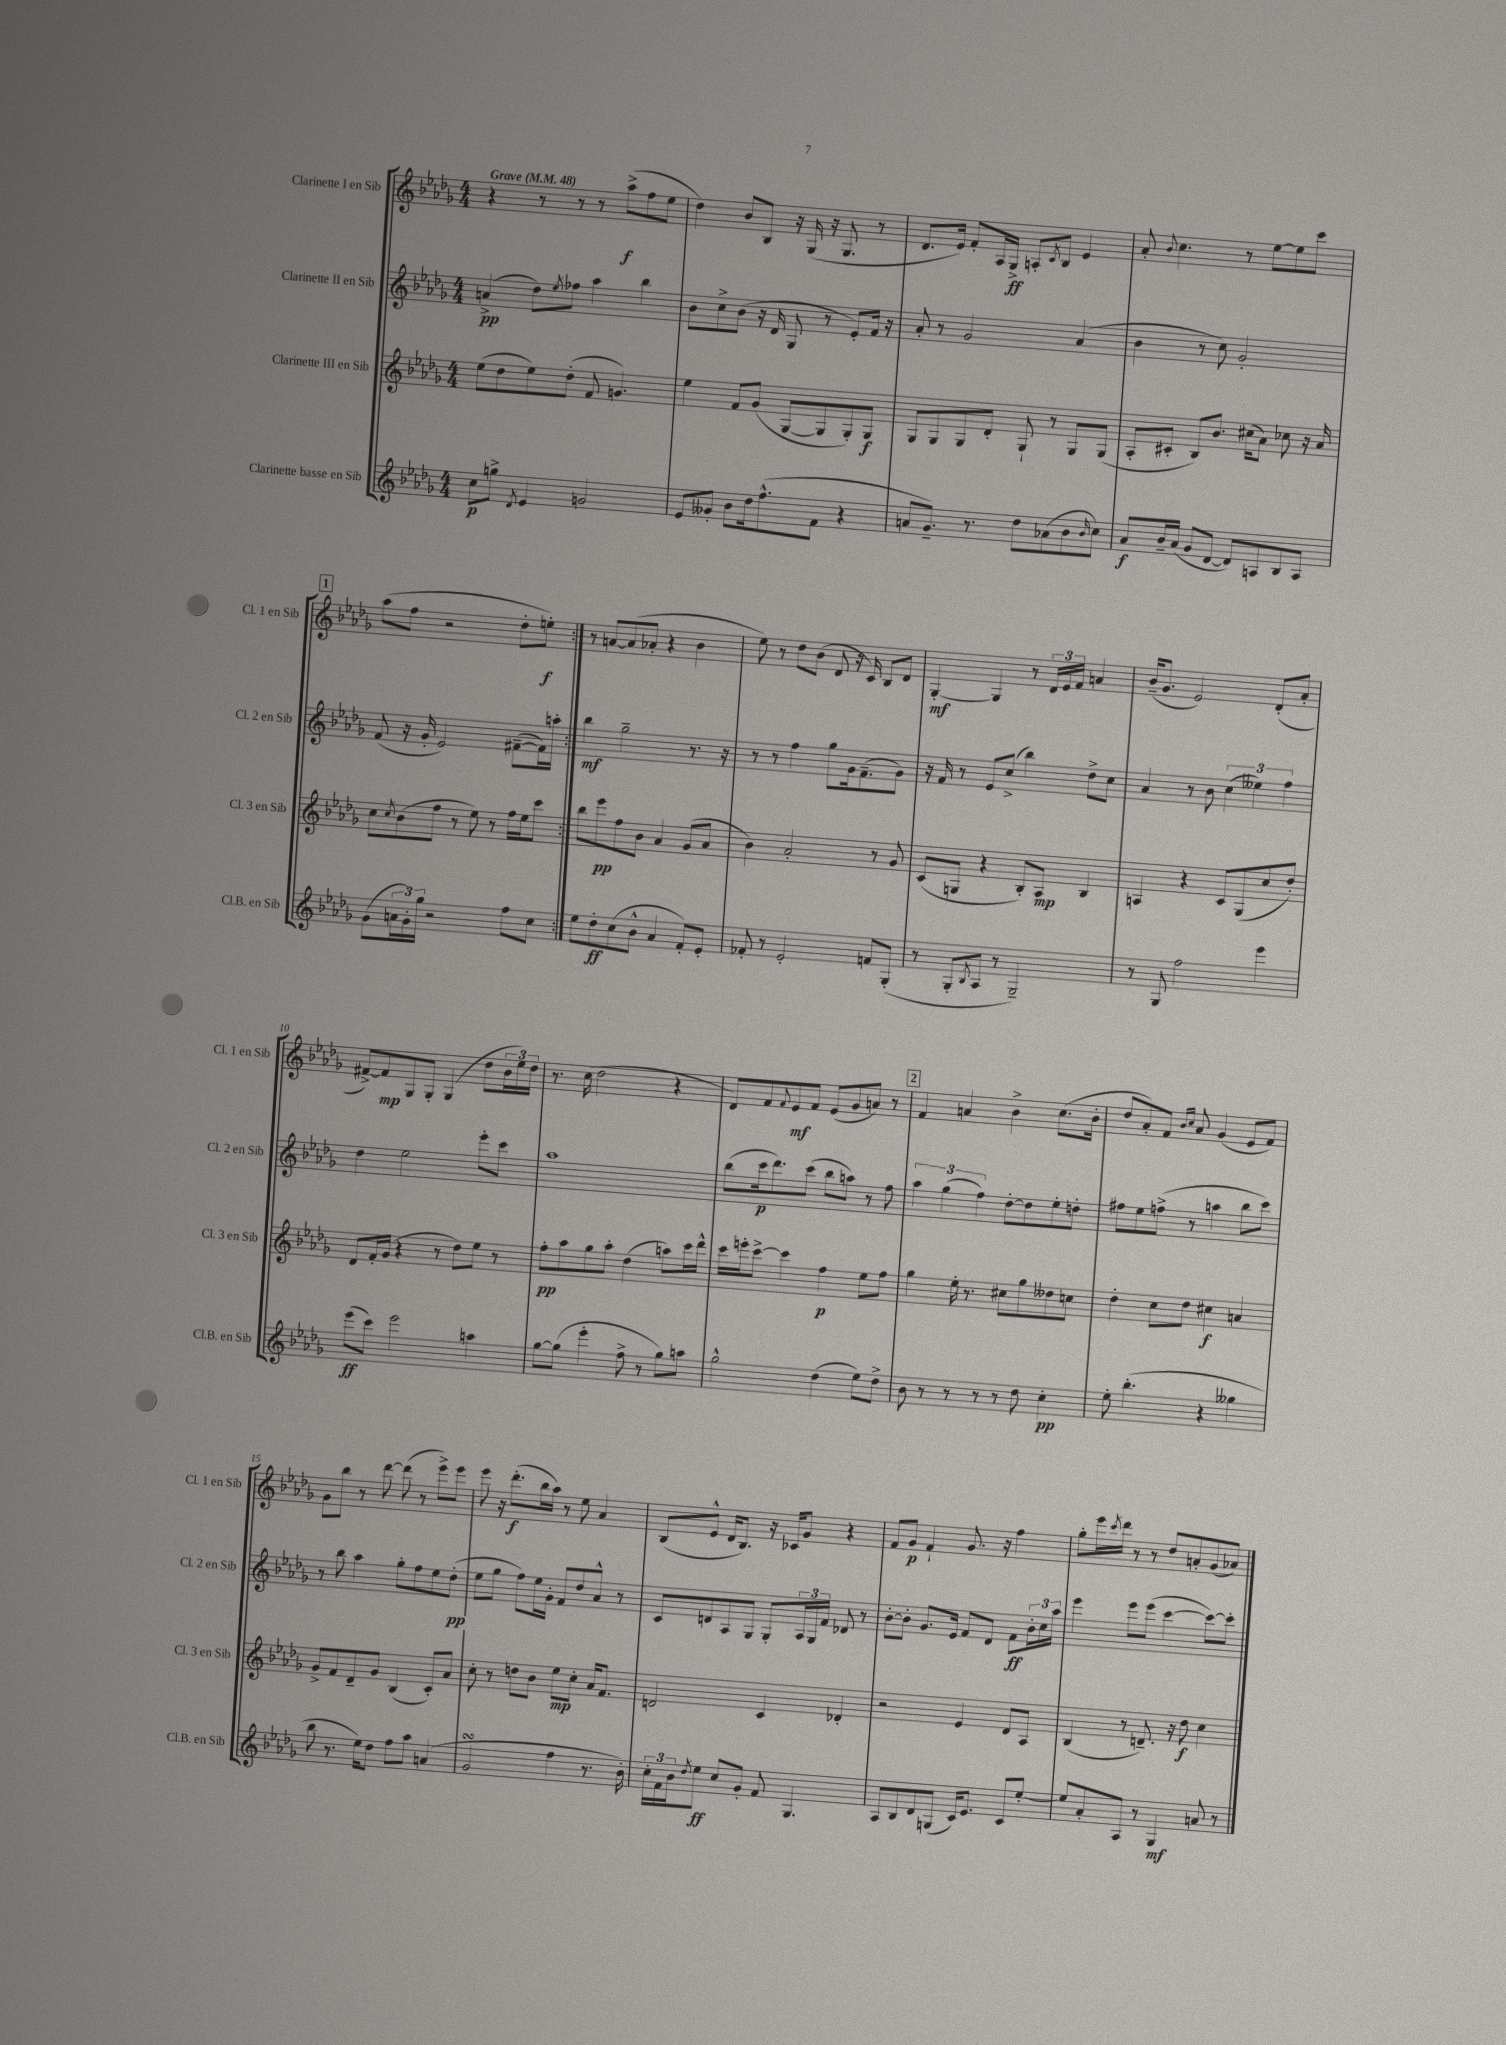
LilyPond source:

<<
\new StaffGroup <<
\new Staff = "s0" \with { instrumentName = "Clarinette I en Sib" shortInstrumentName = "Cl. 1 en Sib" } {
    \clef treble \key des \major \numericTimeSignature \time 4/4 \tempo "Grave" 4 = 48
    \repeat volta 2 { r4 r8 r8 r8 aes''8->\f( f''8 ees''8 |
    des''4) bes'8 bes8 r16 ges16( r16 ges8. r8 |
    des'8. ees'16) f'8-. aes16 ges16->\ff a8-. \acciaccatura { c'8 } bes8 ees'4 |
    aes'8-. \appoggiatura { bes'8 } c''4. r8 ees''8~ ees''8 c'''8 |
    \mark \markup { \box "1" } aes''8( f''8 r2 des''8-. e''8-.\f) | }
    r8 a'8~ a'8( aes'8-. r4 bes'4 |
    ees''8) r8 des''8 bes'8( des'8 r16 c'16) bes8 des'8 |
    ges4~-.\mf ges4 r8 \tuplet 3/2 { des'16 ees'16 f'16 } a'4 |
    bes'16--( ges'8. ees'2) des'8-.( aes'8-. |
    fis'8~->) fis'8\mp ges8 ges8-. ges4( des''8 \tuplet 3/2 { bes'16 ees''16) des''16 } |
    r8. c''16( des''2 r4 |
    des'8) f'8 \appoggiatura { f'8 } ees'8\mf f'8 ees'8( ges'8 a'8) r8 |
    \mark \markup { \box "2" } f'4 a'4 bes'4-> c''8.( bes'16-. |
    des''8 aes'8-.) f'8 \grace { bes'16 c''16 } aes'8 ges'4( ees'8 f'8) |
    ges'8 bes''8 r8 des'''8~ des'''8( r8 ees'''8->) ees'''8 |
    ees'''8 r16 des'''8.-.\f( bes''16 aes''16) r8 ees''8 aes'4 |
    bes8( ees'8-^ des'16 bes8.) r16 ces'16 ges'8 r4 |
    f'8 ges'8\p f'4-! ges'8. r16 f''4 |
    ges''8-. ees'''16 \acciaccatura { c'''8 } des'''16 r8 r8 des''8 a'8-. ges'8( aes'8) \bar "|." |
}
\new Staff = "s1" \with { instrumentName = "Clarinette II en Sib" shortInstrumentName = "Cl. 2 en Sib" } {
    \clef treble \key des \major \numericTimeSignature \time 4/4
    \repeat volta 2 { a'4->\pp( des''8) \acciaccatura { ees''8 } fes''8 aes''4 bes''4 |
    bes'8 c''8-> bes'8( r16 des'16 ges8 r8 ees'8-.) f'16 r16 |
    aes'8-. r8 ges'2 aes'4( |
    bes'4 r8 c''8) ges'2-. |
    \mark \markup { \box "1" } f'8( r16 ges'16-. ees'2) fis'8~--( fis'16) a''16-. | }
    bes''4\mf ges''2-- r8. r16 |
    r8 r8 f''4 ges''8 ges'16 f'8.--( ges'8) |
    r16 f'16 r8 ees'8 c''8->( bes''4) des''8-> c''8 |
    aes'4 r8 bes'8 \tuplet 3/2 { c''4( eeses''4) f''4 } |
    des''4 ees''2 ees'''8-. c'''8 |
    aes''1 |
    bes''8( c'''16\p des'''8.) c'''8( bes''8 a''8) r8 f''8 |
    \mark \markup { \box "2" } \tuplet 3/2 { aes''4 ges''4( f''4) } des''8~-. des''8 ees''8-. d''8-. |
    fis''8 ees''8 f''8->( r8 a''4 bes''8 c'''8) |
    r8 bes''8 aes''4 ges''8-. f''8 ees''8 des''8-.\pp( |
    ees''8 ges''8 f''8) ees''16 ges'16-. f'8 des''8 aes'8-^ r8 |
    c'8 d'8 aes8 ges8 ges8-. \tuplet 3/2 { aes16 ges16 f'16 } des'8 r8 |
    bes'8~-. bes'8-. ges'8. ees'16 f'8 des'8 f'8\ff \tuplet 3/2 { bes'16-. c''16 aes''16 } |
    ees'''4 ees'''8 ees'''8( c'''4~ c'''8~) c'''8-. \bar "|." |
}
\new Staff = "s2" \with { instrumentName = "Clarinette III en Sib" shortInstrumentName = "Cl. 3 en Sib" } {
    \clef treble \key des \major \numericTimeSignature \time 4/4
    \repeat volta 2 { ees''8( des''8 ees''8) des''8-.( f'8 g'4.) |
    ees''4 f'8 ges'8( ges8~ ges8 ges8-.) ges8\f |
    ges8 ges8 ges8 des'8-. ges8-! r8 ges8 ges8( |
    aes8-. cis'8-. bes8) bes'8. cis''16( aes'8) ces''8 r16 aes'16 |
    \mark \markup { \box "1" } c''8 \acciaccatura { c''8 } bes'8( f''8 r8 ees''8) r8 f''16 ees''16 c'''8 | }
    bes''8 ees'''8\pp f''8 bes'8 aes'4 ges'8( aes'8 |
    bes'4) aes'2-. r8 ges'8 |
    c'8( g8 r4 bes8-.) aes8\mp bes4 |
    a4 r4 c'8 ges8( c''8 des''8-.) |
    des'8 f'16-. ges'16( r4 r8 des''8) ees''8 r8 |
    f''8-.\pp aes''8 ges''8 aes''8-. des''4( a''8) c'''16 des'''16-^ |
    c'''16 e'''16-. c'''8~-> c'''4 f''4\p ees''8 f''8 |
    \mark \markup { \box "2" } ges''4 ees''16-. r8. cis''8 ges''8 deses''8 c''8 |
    des''4-. c''8 des''8 cis''4\f a'4 |
    ges'8-> f'8 des'8-- ges'8 bes4( c'8-.) aes'8 |
    c''8-. r8 d''8 bes'8 ees''8\mp c''8-. aes'16 f'8. |
    d'2 c'4 des'4-. |
    r2 ees'4 des'8 aes8 |
    bes4( r8 d'8.--) r16 des''8\f c''4 \bar "|." |
}
\new Staff = "s3" \with { instrumentName = "Clarinette basse en Sib" shortInstrumentName = "Cl.B. en Sib" } {
    \clef treble \key des \major \numericTimeSignature \time 4/4
    \repeat volta 2 { c''8\p g''8-> \acciaccatura { des'8 } ees'4 g'2 |
    ees'8 geses'8-. bes'8 des''16 f''8.-^( f'8 r4 |
    a'8 ges'8.--) r8. des''8 aes'8( bes'8 \grace { bes'16 } c''8) |
    aes'8\f bes'16-- aes'16( ges'8 des'8~ des'8) a8 bes8 a8 |
    \mark \markup { \box "1" } ges'8( \tuplet 3/2 { a'16 ges'16-.) ges''16 } r2 f''8 c''8 | }
    ees''8 des''8-.\ff c''8( bes'8-^ aes'4 f'8-.) ees'8-. |
    fes'8-. r8 ees'2-. f'8 ges8-.( |
    r8 ges8-. \acciaccatura { bes8 } aes8 r8 ges2--) |
    r8 ges8 f''2 ees'''4 |
    ees'''8\ff( c'''8) ees'''2 a''4 |
    ges''8~ ges''8( ees'''4-. f''8-> r8 ges''8) a''8 |
    ges''2-^ des''4( ees''8) des''8-> |
    \mark \markup { \box "2" } bes'8 r8 r8 r8 r8 des''8 c''4-.\pp |
    ees''8-. bes''4.-.( r4 geses''4 |
    bes''8 r8. ees''16) des''8 f''8 aes''8 a'4( |
    ges'2\turn f''4 r8. bes'16-.) |
    \tuplet 3/2 { c''16-. f'16 bes'16 } \acciaccatura { des''8 } ees''8\ff c''8 ges'8-. f'8 ges4. |
    aes8 bes8 des'8 g8( c'16) ees'8. c'8 ees''8~-. |
    ees''8 aes'8-. aes8 r8 ges4\mf a'8 r8 \bar "|." |
}
>>
>>
